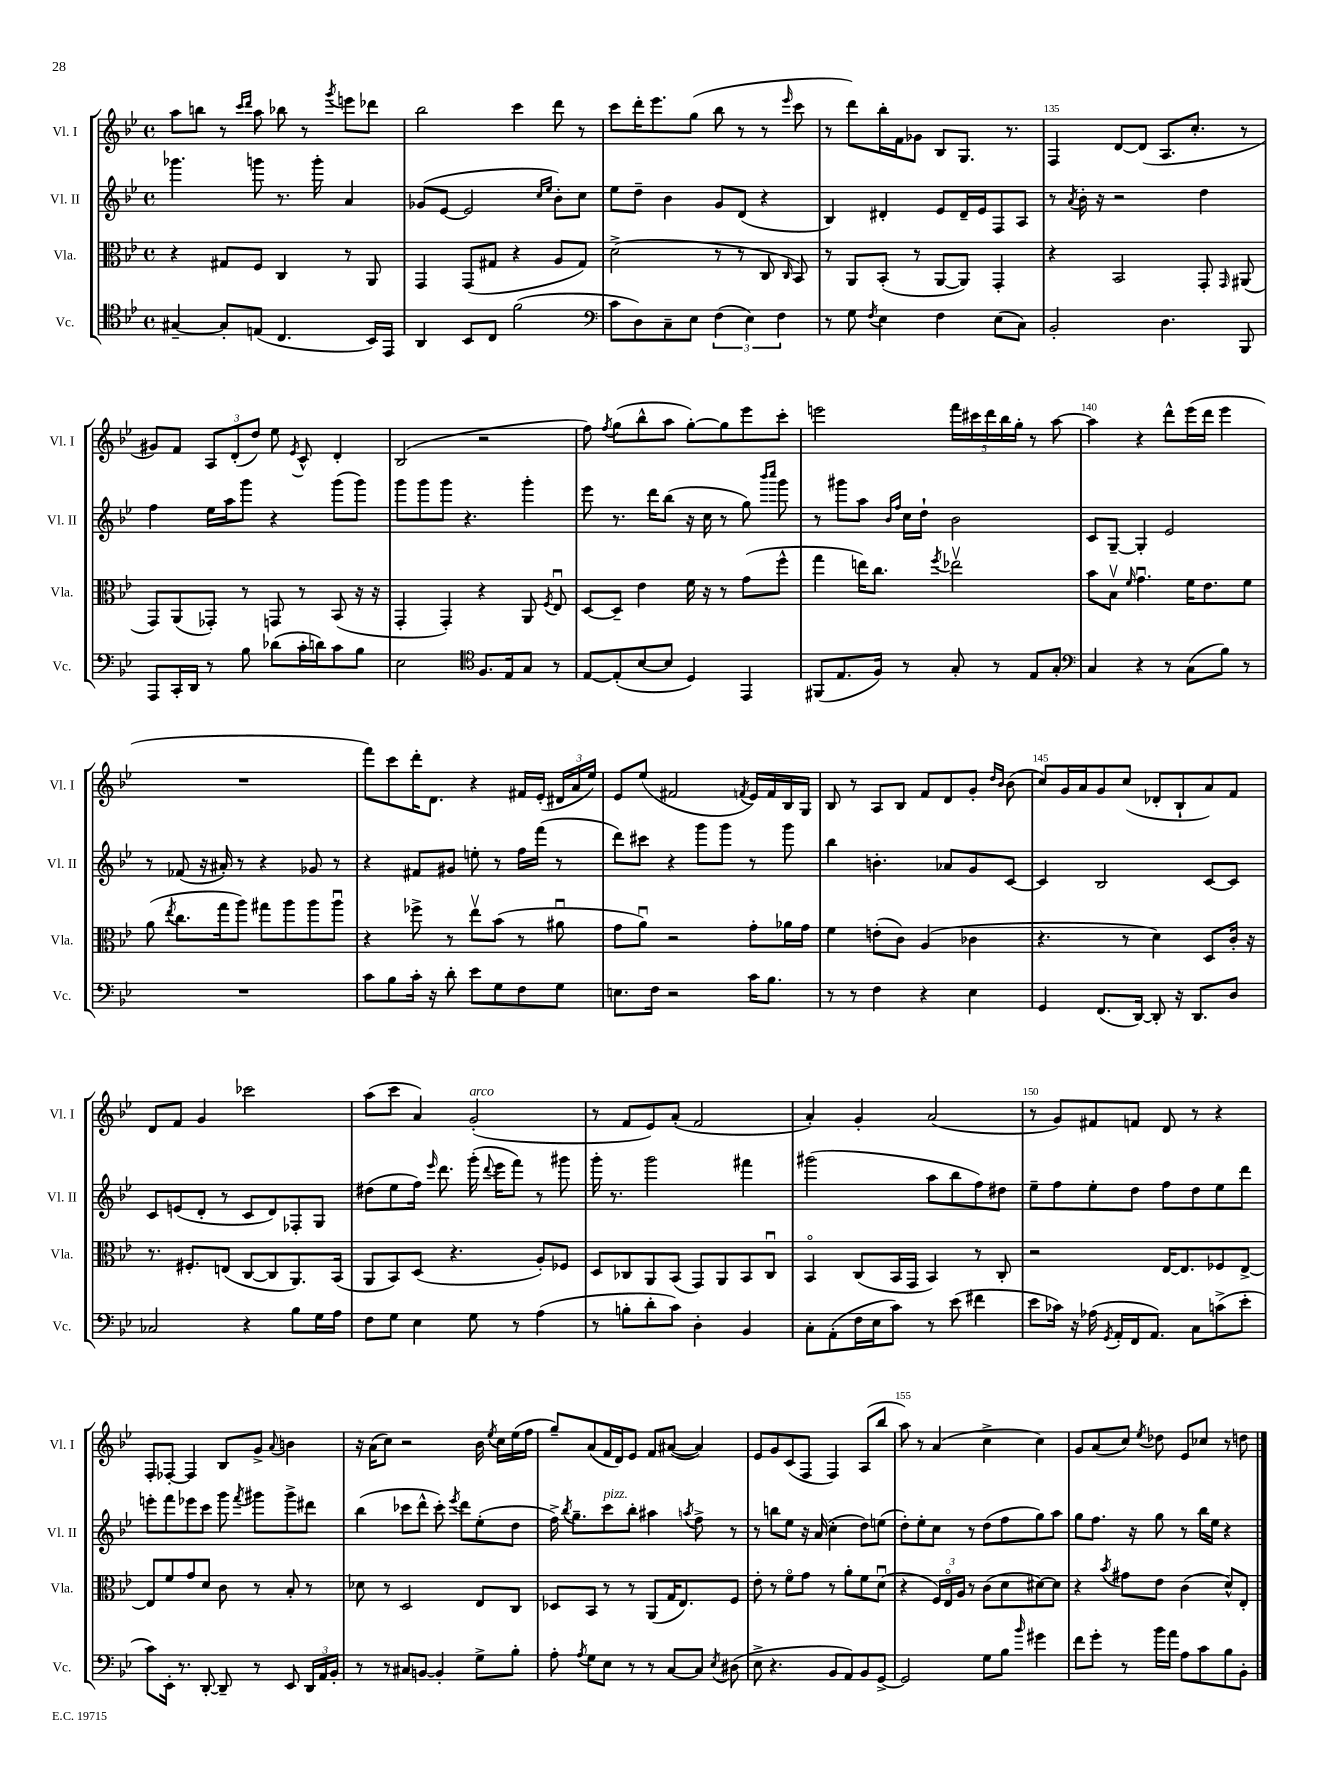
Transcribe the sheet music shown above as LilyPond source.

<<
\new StaffGroup <<
\new Staff = "s0" \with { instrumentName = "Vl. I" shortInstrumentName = "Vl. I" } {
    \clef treble \key bes \major \defaultTimeSignature \time 4/4
    \autoBeamOff a''8[ b''8] r8 \grace { c'''16[ d'''16] } a''8 bes''8 r8 \acciaccatura { g'''8 } e'''8[ des'''8] |
    bes''2 c'''4 d'''8 r8 |
    c'''8[ d'''16-. ees'''8. g''8]( bes''8 r8 r8 \grace { ees'''16 } c'''8 |
    r8 d'''8[) bes''16-. f'16 ges'8] bes8[ g8.] r8. |
    f4 d'8[~ d'8]( a8.[ c''8.]-. r8 |
    gis'8[) f'8] \tuplet 3/2 { a8[ d'8-.( d''8]) } ees''8 \acciaccatura { ees'8 } c'8-^ d'4-. |
    bes2( r2 |
    f''8) \acciaccatura { f''8 } g''8[( bes''8-^ a''8] g''8[~-.) g''8 ees'''8 c'''8]-. |
    e'''2 \tuplet 5/4 { f'''16[ cis'''16 d'''16 bes''16 g''16]-. } r8 a''8~ |
    a''4 r4 d'''8[-^ ees'''16( d'''16] ees'''4 |
    R1 |
    f'''8[) c'''8 d'''16-. d'8.] r4 fis'16[ ees'16]-.( \tuplet 3/2 { dis'16[ a'16 ees''16]) } |
    ees'8[ ees''8]( fis'2 \acciaccatura { f'8 } ees'16[) f'16 bes16 g16] |
    bes8 r8 a8[ bes8] f'8[ d'8 g'8]-. \grace { d''16[ bes'16] } bes'8( |
    c''8[) g'16 a'16 g'8 c''8]( des'8[-. bes8-! a'8) f'8] |
    d'8[ f'8] g'4 ces'''2 |
    a''8[( c'''8] a'4) g'2-.^\markup { \italic "arco" }( |
    r8 f'8[ ees'8) a'8]-.( f'2 |
    a'4-.) g'4-. a'2( |
    r8 g'8[) fis'8 f'8] d'8 r8 r4 |
    f8[-. fes8]~-. fes4 bes8[ g'8]-> \appoggiatura { a'8 } b'4 |
    r16 a'16[( c''8]) r2 bes'16 \acciaccatura { ees''8 } c''16[ ees''16( f''16] |
    g''8[--) a'8( f'16 d'16) ees'8] f'8[ ais'8]~( ais'4) |
    ees'8[ g'8 c'8( f8] f4) a8[( bes''8] |
    a''8) r8 a'4( c''4-> c''4) |
    g'8[ a'8( c''8]) \acciaccatura { ees''8 } des''8 ees'8[ ces''8] r8 d''8 \bar "|." |
}
\new Staff = "s1" \with { instrumentName = "Vl. II" shortInstrumentName = "Vl. II" } {
    \clef treble \key bes \major \defaultTimeSignature \time 4/4
    \autoBeamOff ges'''4. g'''8 r8. g'''16-. a'4 |
    ges'8[( ees'8]~ ees'2 \grace { c''16[ ees''16] } bes'8[-.) c''8] |
    ees''8[ d''8]-- bes'4 g'8[ d'8]( r4 |
    bes4) dis'4-. ees'8[ dis'16-- ees'16 f8 a8] |
    r8 \acciaccatura { a'8 } bes'16-. r16 r2 d''4 |
    f''4 ees''16[ a''16 g'''8] r4 g'''8[( g'''8]) |
    g'''8[ g'''8 g'''8] r4. g'''4-. |
    ees'''8 r8. d'''16[ bes''8]( r16 c''16 r8 g''8) \grace { bes'''16[ c''''16] } g'''8 |
    r8 gis'''8[ a''8] \grace { bes'16[ f''16] } c''16[ d''16]-! bes'2 |
    c'8[ g8]~-- g4-. ees'2 |
    r8 fes'8( r16 ais'16-.) r8 r4 ges'8 r8 |
    r4 fis'8[ gis'8] e''8-. r8 f''16[ f'''16]( r8 |
    d'''8[) cis'''8] r4 g'''8[ g'''8] r8 g'''8 |
    bes''4 b'4.-. aes'8[ g'8 c'8]~ |
    c'4 bes2 c'8[~ c'8] |
    c'8[ e'8( d'8]-. r8 c'8[ d'8) fes8-. g8] |
    dis''8[( ees''8 f''16]) \grace { ees'''16 } d'''8. g'''16-.( \appoggiatura { d'''8 } ees'''16[ f'''8]) r8 gis'''8 |
    g'''16-. r8. g'''2 fis'''4 |
    gis'''2( a''8[ bes''8 f''8) dis''8] |
    ees''8[-- f''8 ees''8-. d''8] f''8[ d''8 ees''8 d'''8] |
    e'''8[-. f'''8 ees'''8 c'''8] g'''8 \acciaccatura { f'''8 } gis'''8[ gis'''8-> dis'''8] |
    bes''4( ces'''8[ d'''8]-^ ces'''8-.) \acciaccatura { ees'''8 } d'''8[ ees''8-.( d''8] |
    f''16->) \acciaccatura { bes''8 } g''8.[-- c'''8^\markup { \italic "pizz." } bes''8]-. ais''4 \acciaccatura { a''8 } f''8-> r8 |
    r8 b''8[ ees''8] r16 a'16( c''4-. d''8[) e''8]( |
    d''8[-.) ees''8-. c''8] r8 d''8[( f''8 g''8) a''8] |
    g''8[ f''8.] r16 g''8 r8 bes''16[ ees''16] r4 \bar "|." |
}
\new Staff = "s2" \with { instrumentName = "Vla." shortInstrumentName = "Vla." } {
    \clef alto \key bes \major \defaultTimeSignature \time 4/4
    \autoBeamOff r4 gis8[ f8] c4 r8 a,8 |
    g,4 g,8[( gis8] r4 a8[ gis8]) |
    d'2->( r8 r8 c8 \grace { c16 } bes,8) |
    r8 a,8[ bes,8]-.( r8 a,8[~ a,8]) g,4-. |
    r4 bes,2 g,8-. \grace { g,16 } ais,8( |
    g,8[) a,8( ges,8]-.) r8 g,8 r8 bes,8( r16 r16 |
    g,4-. g,4-.) r4 a,8 \acciaccatura { f8 } ees8\downbow |
    d8[~ d8]-- ees'4 f'16 r16 r8 g'8[( f''8]-^ |
    g''4 e''16[) c''8.] \acciaccatura { f''8 } ees''2\upbow |
    bes'8[ bes8]\upbow \grace { f'16 } g'4.\downbow f'16[ ees'8. f'8] |
    a'8( \acciaccatura { ees''8 } c''8.[ g''16 a''8]) gis''8[ a''8 a''8 a''8]\downbow |
    r4 fes''8-> r8 ees''8[\upbow bes'8]( r8 ais'8\downbow |
    g'8[ a'8]\downbow) r2 g'8[-. aes'16 g'16] |
    f'4 e'8[-.( c'8]) a4( ces'4 |
    r4. r8 d'4) d8[ c'16]-. r16 |
    r8. fis8.[-. e8]( c8[~ c8 a,8.) bes,16]( |
    a,8[ bes,8) d8]( r4. a8[-.) fes8] |
    d8[ ces8 a,8 bes,8]( g,8[) a,8 bes,8 ces8]\downbow |
    bes,4\flageolet c8[( bes,16 g,16] bes,4) r8 c8-. |
    r2 ees16[~ ees8. fes8 ees8]~-> |
    ees8[ f'8 g'8 d'8] c'8 r8 bes8-. r8 |
    des'8 r8 d2 ees8[ c8] |
    des8[ bes,8] r8 r8 a,8[( g16 ees8.) f8] |
    ees'8-. r8 f'8[\flageolet g'8] r8 a'8[-. f'8 d'8]\downbow( |
    r4 \tuplet 3/2 { f16[) ees16\flageolet a16] } r8 c'8[( d'8 dis'8~) dis'8] |
    r4 \acciaccatura { bes'8 } gis'8[ ees'8] c'4( d'8[-^) ees8]-. \bar "|." |
}
\new Staff = "s3" \with { instrumentName = "Vc." shortInstrumentName = "Vc." } {
    \clef tenor \key bes \major \defaultTimeSignature \time 4/4
    \autoBeamOff gis4~-- gis8[-. e8]( c4. bes,16[) ees,16] |
    a,4 bes,8[ c8] f'2( |
    \clef bass c'8[ d8) c8-- ees8] \tuplet 3/2 { f4( ees4) f4 } |
    r8 g8 \acciaccatura { f8 } ees4 f4 ees8[( c8]) |
    bes,2-. d4. bes,,8 |
    a,,8[ c,16-. d,16] r8 bes8 des'8[( c'16-. d'16) c'8 bes8] |
    ees2 \clef tenor f8.[ ees16 g8] r8 |
    ees8[~ ees8-.( bes8~ bes8] d4) ees,4 |
    fis,8[( ees8. f16]) r8 g8-. r8 ees8[ g8]-. |
    \clef bass c4 r4 r8 c8[( bes8]) r8 |
    R1 |
    c'8[ bes8 c'16]-. r16 d'8-. ees'8[ g8 f8 g8] |
    e8.[ f16] r2 c'16[ bes8.] |
    r8 r8 f4 r4 ees4 |
    g,4 f,8.[( d,16]~) d,8-. r16 d,8.[ d8] |
    ces2 r4 bes8[ g16 a16] |
    f8[ g8] ees4 g8 r8 a4( |
    r8 b8[-. d'8-. c'8]) d4-. bes,4 |
    c8[-. a,8-.( f16 ees16 c'8]) r8 ees'8( fis'4 |
    ees'8[ ces'16]) r16 aes16( \acciaccatura { g,8 } a,16[-. f,16 a,8.]) c8[ c'8->( ees'8]-. |
    c'8[) ees,16]-. r8. d,8~-. d,8-- r8 ees,8 \tuplet 3/2 { d,16[ a,16 bes,16]-. } |
    r8 r8 cis8[ b,8]~ b,4-. g8[-> bes8]-. |
    a8-. \acciaccatura { a8 } g8[ ees8] r8 r8 c8[~ c8] \acciaccatura { ees8 } dis8( |
    ees8-> r4. bes,8[ a,8) bes,8 g,8]~-> |
    g,2 g8[ bes8] \grace { bes'16 } gis'4 |
    f'8[ g'8]-. r8 bes'16[ a'16] a8[ c'8 bes8 bes,8]-. \bar "|." |
}
>>
>>
\layout { \context { \Score currentBarNumber = #131 \override BarNumber.break-visibility = ##(#f #t #t) barNumberVisibility = #(every-nth-bar-number-visible 5) } }
